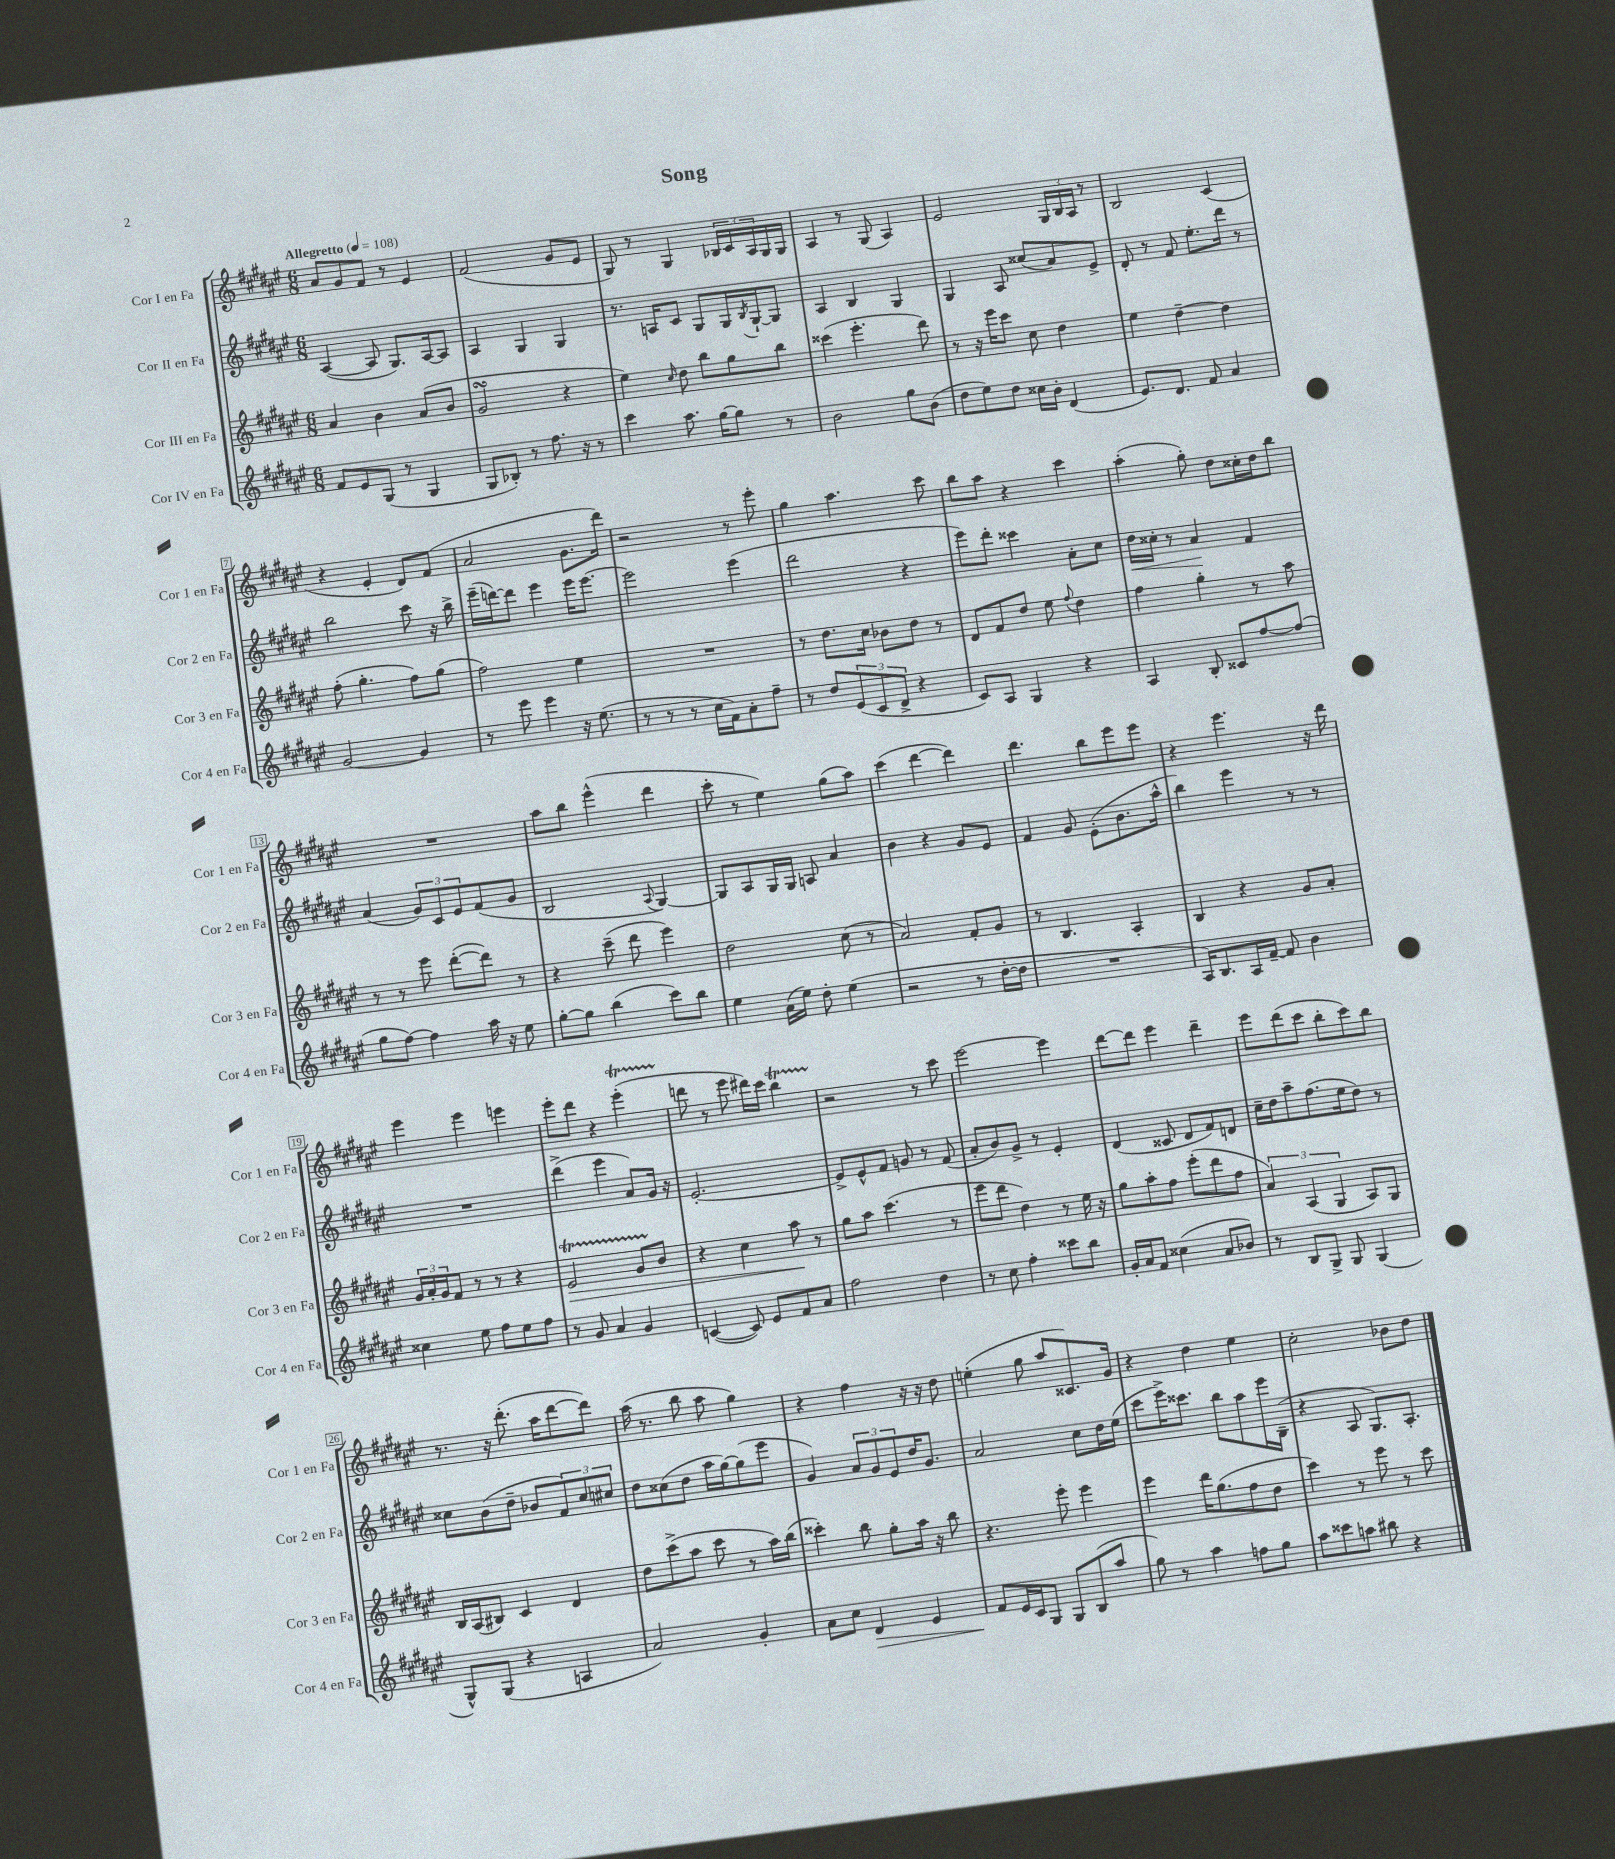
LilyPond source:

\header { title = "Song" }
<<
\new StaffGroup <<
\new Staff = "s0" \with { instrumentName = "Cor I en Fa" shortInstrumentName = "Cor 1 en Fa" } {
    \clef treble \key fis \major \numericTimeSignature \time 6/8 \tempo "Allegretto" 4 = 108
    ais'8 gis'8 fis'8 r8 eis'4 |
    fis'2( gis'8 eis'8 |
    gis8) r8 gis4 \tuplet 3/2 { bes16 cis'16 ais16 } gis16 gis16 |
    ais4 r8 gis8( ais4) |
    eis'2 \tuplet 3/2 { gis16 b16 ais16 } r8 |
    b2 cis'4( |
    r4 eis'4-. dis'8) fis'8( |
    ais'2 gis'8. dis'''16) |
    r2 r8 eis'''8-. |
    gis''4 ais''4. cis'''8 |
    b''8 ais''8 r4 cis'''4 |
    ais''4-.( gis''8-.) dis''8 cisis''16-. dis''16 b''8 |
    R2. |
    ais''8 b''8 eis'''4-^( dis'''4 |
    cis'''8-. r8 eis''4) gis''8( ais''8) |
    cis'''4( dis'''4~ dis'''4) |
    dis'''4. b''8 eis'''8 eis'''8 |
    r4 eis'''4. r16 dis'''16 |
    eis'''4 eis'''4 e'''4 |
    eis'''8-. dis'''8 r4 eis'''4-.\startTrillSpan( |
    d'''8\stopTrillSpan r8 eis'''8 dis'''16) cis'''16 b''4\startTrillSpan |
    r2\stopTrillSpan r8 cis'''8 |
    eis'''2~ eis'''4 |
    dis'''8~ dis'''8 eis'''4 dis'''4-- |
    eis'''8 dis'''8( cis'''8 b''8-. cis'''8) b''8 |
    r8. r16 dis'''8.-.( ais''16 dis'''8~ dis'''8) |
    ais''16( r8. b''8 ais''8 gis''4) |
    r4 fis''4 r16 r16 dis''8 |
    e''4-.( gis''8 ais''8 cisis'8.) gis'16 |
    r4 dis''4 eis''4 |
    cis''2-. bes'8 dis''8 \bar "|." |
}
\new Staff = "s1" \with { instrumentName = "Cor II en Fa" shortInstrumentName = "Cor 2 en Fa" } {
    \clef treble \key fis \major \numericTimeSignature \time 6/8
    ais4~( ais8 gis8.) ais16~ ais8 |
    ais4 gis4 gis4 |
    r8. a16 cis'8 gis8 gis16 \acciaccatura { b8 } gis16~-! gis8 |
    ais4 b4 gis4 |
    gis4 ais8 cisis''8( ais'8) eis'8-> |
    dis'8-. r8 fis'8 eis''8.-. dis'''16 r8 |
    b''2 cis'''8 r16 b''16-> |
    eis'''16--( d'''16~) d'''8 eis'''4 eis'''16 eis'''8.~ |
    eis'''2 eis'''4( |
    dis'''2 r4 |
    eis'''8) dis'''8-. cisis'''4 ais'8-. cis''8 |
    dis''16\< cisis''16-. r8 ais'4\! fis'4 |
    ais'4( \tuplet 3/2 { gis'8) cis'8 eis'8 } fis'8( gis'8 |
    b2 \appoggiatura { ais8 } gis4~) |
    gis8 ais8 gis16 gis16 a8 ais'4 |
    b'4 r4 gis'8 eis'8 |
    fis'4 gis'8 eis'8-.( b'8. ais''16-^ |
    b''4) eis'''4 r8 r8 |
    R2. |
    dis'''4->( eis'''4 ais'8) gis'16 r16 |
    eis'2.~-. |
    eis'8-> eis'8-^ fis'8 g'8 r8 fis'8( |
    ais'8-. b'8) gis'8-> r8 eis'4-. |
    dis'4( cisis'8 dis'8 fis'8) d'8 |
    cis''16-- dis''16 ais''8-- fis''8.( eis''16 dis''8) r8 |
    cisis''8 b'8( dis''8-- bes'8 \tuplet 3/2 { fis'8) cisis''8 cis''8 } |
    dis''8 cisis''8( dis''8 ais''16 gis''16~) gis''8( eis'''8 |
    gis'4) \tuplet 3/2 { ais'8 gis'8 eis'8 } dis''16 gis'8. |
    ais'2 cis''8 dis''16 eis''16( |
    cis'''8 eis'''16->) cisis'''8. b''8 ais''8 eis'''16 b16--( |
    r4 ais8 gis8.) ais8.-. \bar "|." |
}
\new Staff = "s2" \with { instrumentName = "Cor III en Fa" shortInstrumentName = "Cor 3 en Fa" } {
    \clef treble \key fis \major \numericTimeSignature \time 6/8
    ais'4 b'4 ais'8( b'8 |
    gis'2\turn r4 |
    eis''4) \grace { cis''16 } dis''8 b''8 gis''8 b''8 |
    cisis'''4( eis'''4.-. dis'''8) |
    r8 r16 eis'''16 cis'''8 cis''8 dis''4 |
    eis''4 dis''4~-- dis''4 |
    fis''8-.( gis''4.-. fis''8) gis''8( |
    fis''2) eis''4 |
    R2. |
    r8 dis''8. cis''16 bes'8 dis''8 r8 |
    dis'8 fis'8 dis''8 eis''8 \appoggiatura { fis''8 } dis''4 |
    fis''4 gis''4-. r8 ais''8 |
    r8 r8 eis'''8 dis'''8~-.( dis'''8) r8 |
    r4 cis'''8--( dis'''8 eis'''4) |
    dis''2 cis''8( r8 |
    ais'2) fis'8-. gis'8 |
    r8 b4. ais4-. |
    b4 r4 gis'8 ais'8-. |
    \tuplet 3/2 { gis'16 ais'16-. gis'16 } fis'8 r8 r8 r4 |
    eis'2\startTrillSpan\> gis'8 b'8\stopTrillSpan |
    r4 cis''4 ais''8\! r8 |
    gis''8 ais''8 cis'''4.( r8 |
    eis'''8 dis'''8 dis''4) r8 eis''16 r16 |
    gis''8 ais''8-. fis''8 eis'''8-.( dis'''8 fis''8 |
    \tuplet 3/2 { ais'4) ais4( gis4 } ais8) gis8 |
    b16 ais16( bis8) cis'4 dis'4 |
    dis''8 cis'''8->( ais''8 cis'''8 r8 ais''16) b''16( |
    cisis'''4-.) b''8 gis''8-. ais''16 r16 b''8 |
    r4. eis'''8-. eis'''4 |
    eis'''4 dis'''16 gis''8.( fis''8 dis''8 |
    cis'''4) r8 eis'''8 r8 cis'''8 \bar "|." |
}
\new Staff = "s3" \with { instrumentName = "Cor IV en Fa" shortInstrumentName = "Cor 4 en Fa" } {
    \clef treble \key fis \major \numericTimeSignature \time 6/8
    fis'8 eis'8 gis8( r8 gis4 |
    gis8 bes8-.) r8 fis''8. r16 r8 |
    cis'''4 ais''8. gis''16~ gis''8 r8 |
    b'2 gis''8 b'8( |
    dis''8 eis''8) dis''8 cisis''16 b'16-. dis'4( |
    eis'8.) dis'8. fis'8 ais'4 |
    gis'2~ gis'4 |
    r8 eis'''8 eis'''4 r16 eis''8.( |
    r8 r8 r8 cis''16 fis'16) ais'8-. fis''8-- |
    r8 dis''8 \tuplet 3/2 { eis'8( cis'8 dis'8-> } r4 |
    cis'8) ais8 gis4 r4 |
    ais4 b8-. cisis'8 fis''8~ fis''8( |
    gis''8 fis''8~) fis''4 ais''16 r16 eis''8 |
    gis''8~-. gis''8 b''4( cis'''8) b''8 |
    eis''4 ais'16( eis''16) dis''8-. eis''4( |
    r2 r8 dis''16~-. dis''16 |
    R2. |
    ais16) b8. ais16 fis'16~-- fis'8 b'4 |
    cisis''4 eis''8 fis''8 eis''8 fis''8 |
    r8 gis'8 ais'4 gis'4 |
    c'4~( c'8) eis'8 fis'8 ais'8 |
    fis''2 dis''4 |
    r8 cis''8 fis''4-. cisis'''8 b''8 |
    gis'16-. ais'16 fis'8 cisis''4( ais'8 bes'8) |
    r8 b8 gis8-> gis8 gis4( |
    gis8-^) gis8( r4 a4 |
    ais'2) gis'4-. |
    ais'8 cis''8 dis'4\> eis'4 |
    fis'8\! eis'16 cis'16 gis8 gis8 b8( ais''8 |
    gis''8) r8 ais''4 f''8 gis''8 |
    ais''8 cisis'''8 a''8 bis''8 r4 \bar "|." |
}
>>
>>
\layout { \context { \Score \override BarNumber.stencil = #(make-stencil-boxer 0.1 0.3 ly:text-interface::print) } }
